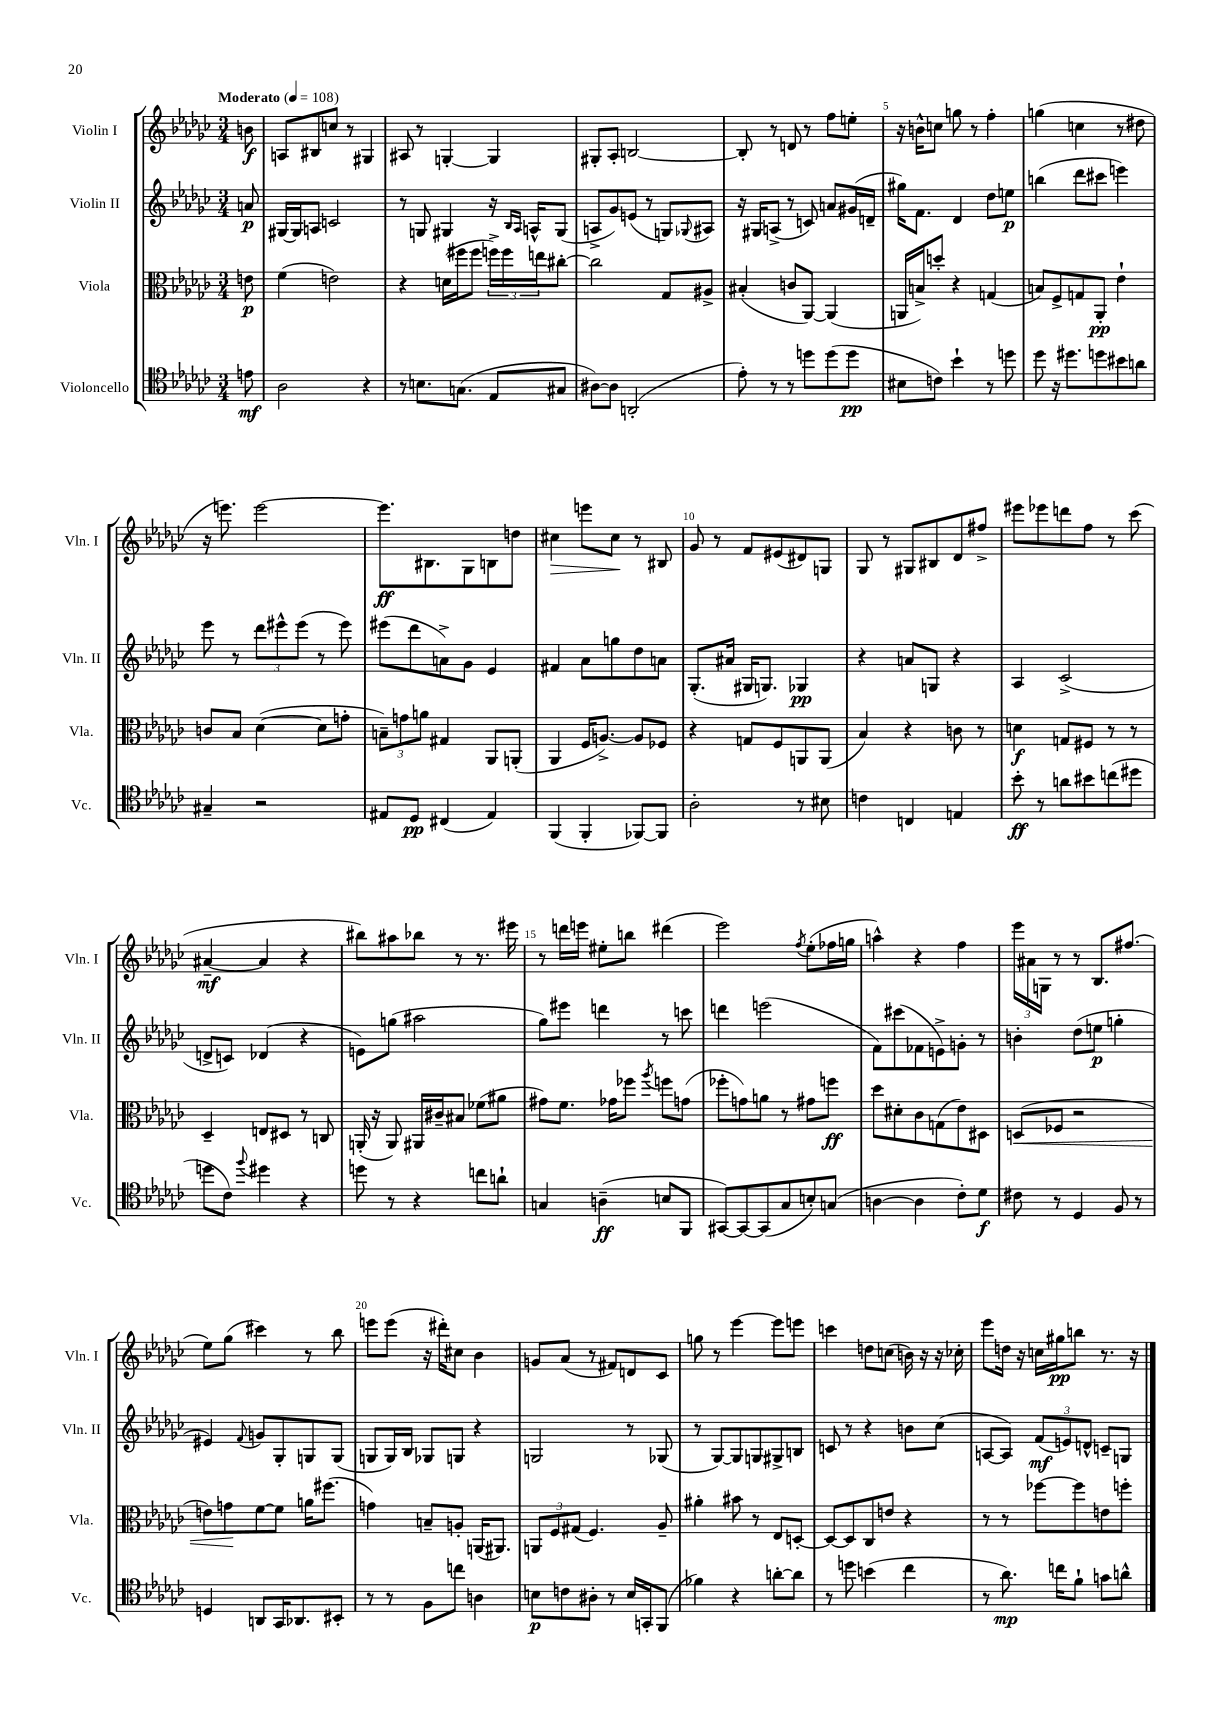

**kern	**kern	**kern	**kern
*staff4	*staff3	*staff2	*staff1
*clefC4	*clefC3	*clefG2	*clefG2
*k[b-e-a-d-g-c-]	*k[b-e-a-d-g-c-]	*k[b-e-a-d-g-c-]	*k[b-e-a-d-g-c-]
*M3/4	*M3/4	*M3/4	*M3/4
*MM108	*MM108	*MM108	*MM108
8e	8e	8a	8b
=	=	=	=
2A-	(4f	[16G#	8A
.	.	16G#]	.
.	.	8A	8B#
.	2e)	2c	8cc
.	.	.	8r
4r	.	.	4G#
=	=	=	=
8r	4r	8r	8A#
8.B	.	8G	8r
.	(16d	4G#	[4G'
(8.G	16ff#	.	.
.	8ff#	.	.
8E-	24ff^)	16r	4G]
.	24ff	.	.
.	.	16qqB-	.
.	.	16qqA-	.
.	.	16A^^	.
.	24ee	.	.
8G#	[8cc#'	(8G#	.
=	=	=	=
[8A#)	2cc#]	8A^	8G#'
8A#]	.	8g-)	8A-'
(2AA'	.	(8e	[2B
.	.	8r	.
.	8G-	8G)	.
.	.	8qqG-	.
.	8A#^	8A#	.
=	=	=	=
8e-')	(4B#'	16r	8B']
.	.	16G#	.
8r	.	(8A^	8r
8r	8c	8r	8d
8dd	[8AA-)	8c)	8r
(8dd	(4AA-]	8a	8ff
8dd	.	(16g#	8ee'
.	.	16d~	.
=	=	=	=
8B#	16AA	16gg#)	16r
.	16B^)	8.f	16b^^
8c)	8dd'	.	8cc
4b-`	4r	4d-	8gg
.	.	.	8r
8r	(4G	8dd-	4ff'
8dd	.	8ee	.
=	=	=	=
8dd-	8B)	(4bb	(4gg
16r	8F^	.	.
8.dd#	.	.	.
.	8G	8ddd-	4cc
8dd	8AA-'	8ccc#	.
8b#	4e-`	4eee)	8r
8a	.	.	8dd#
=	=	=	=
4G#~	8c	8eee-	16r
.	.	.	8.eee)
.	8B-	8r	.
2r	([4d-	12ddd-	[2eee
.	.	12eee#^^	.
.	.	(12eee#	.
.	8d-]	8r	.
.	8g'	8eee#)	.
=	=	=	=
8E#	12B~)	(8eee#	8.eee]
.	12g	.	.
8D-	.	8ddd-	.
.	12a	.	.
.	.	.	8.B#
(4C#	4G#	8a^)	.
.	.	8g-	8G-
4E#)	8AA-	4e-	8B
.	(8AA'	.	8dd
=	=	=	=
(4FF	4AA-	4f#	4cc#
4FF'	16F	8a-	8eee
.	[8.A^)	.	.
.	.	8gg	8cc#
[8FF-)	8A]	8dd-	8r
8FF-]	8F-	8a	8B#
=	=	=	=
2A-'	4r	(8.G-'	8g-
.	.	.	8r
.	.	16a#	.
.	8G	16G#	8f
.	.	8.G)	.
.	8F	.	(8e#
8r	8AA	4G-	8d#)
8B#	(8AA	.	8G
=	=	=	=
4c	4B-)	4r	8G-
.	.	.	8r
4C	4r	8a	8G#
.	.	8G	8B#
4E	8c	4r	8d-
.	8r	.	8ff#^
=	=	=	=
8b-'	4d	4A-	8eee#
8r	.	.	8eee-
8a	8G	(2c-^	8ddd
8b#	8F#	.	8ff
(8cc	8r	.	8r
8dd#	8r	.	(8ccc-
=	=	=	=
8dd	4D-~	8d^	[4a#~
8c-)	.	8c)	.
8qqff	.	.	.
4dd#	8E	(4d-	4a#]
.	8D#	.	.
4r	8r	4r	4r
.	8C	.	.
=	=	=	=
8dd	(16AA'	8e)	8bb#)
.	16r	.	.
8r	8AA)	(8gg	8aa#
4r	16AA#	2aa#	8bb-
.	16c#~	.	.
.	8B#	.	8r
8cc	(8f-	.	8.r
8a`	8a#	.	.
.	.	.	16eee#
=	=	=	=
4G	8g#)	8gg-)	8r
.	8.f	8eee#	16ddd
.	.	.	16eee
(4A~	.	4ddd	8ee#'
.	16g-	.	.
.	8ff-	.	8bb
.	8qaa-	.	.
8B	8ff	8r	(4ddd#
8FF	(8g	8ccc	.
=	=	=	=
[8GG#)	8ff-'	4ddd	2eee-)
8GG#_	8g)	.	.
(8GG#]	8a	(2eee	.
8G-	8r	.	.
.	.	.	8qff
8B')	8g#	.	(8ee-'
(8G	8ff	.	16ff-
.	.	.	16gg
=	=	=	=
[4A	8dd-	8f)	4aa^^)
.	8d#'	(8ccc#	.
4A]	8c-	8f-	4r
.	(8G	8e^)	.
8c-')	8e-)	8g'	4ff
8d-	8D#	8r	.
=	=	=	=
8c#	(8D	4b'	24eee-
.	.	.	24a#
.	.	.	24G
8r	8F-	.	8r
4D-	2r	(8dd-	8r
.	.	8ee	8.B-
8F	.	4gg'	.
.	.	.	(8.ff#
8r	.	.	.
=	=	=	=
4D	8e)	4e#)	8ee-)
.	8g	.	(8gg-
.	.	8qqf	.
8AA	[8f	8g	4ccc#)
16GG-	8f]	8G-'	.
8.AA-	.	.	.
.	16a	8G	8r
.	(8.ff#	.	.
8BB#'	.	(8G	8bb-
=	=	=	=
8r	4g)	8G	8eee
8r	.	16G)	(8eee
.	.	16B-	.
8F	8B~	8G-	16r
.	.	.	16ddd#')
8cc	8A'	8G	8cc#
4A	(16AA	4r	4b-
.	8.AA#)	.	.
=	=	=	=
8B	12AA	2G	8g
.	12F	.	.
8c	.	.	(8a-
.	(12G#	.	.
8A#'	4.F)	.	8r
8r	.	.	8f#)
16B	.	8r	8d
16GG'	.	.	.
(8FF	8A-~	(8G-	8c-
=	=	=	=
4f-)	4a#'	8r	8gg
.	.	[8G-)	8r
4r	8b#	8G-]	[4eee-
.	8r	8G	.
[8a'	8E-	8G#^	8eee-]
8a]	[8D'	8B	8eee
=	=	=	=
8r	8D_	8c	4ccc
8dd	8D]	8r	.
(4b	8C-	4r	8dd
.	8e	.	(8cc
4cc-	4r	8b	16b)
.	.	.	16r
.	.	(8cc-	16r
.	.	.	16cc-'
=	=	=	=
8r	8r	[8A	8eee-
8.a-)	8r	8A])	16dd
.	.	.	16r
.	[8ff-	(12f	16cc
16cc	.	.	16gg#
.	.	12e)	.
8f`	8ff-]	.	8bb
.	.	12d^^	.
8g	8e	8c~	8.r
8a^^	8ff'	8G	.
.	.	.	16r
==	==	==	==
*-	*-	*-	*-
